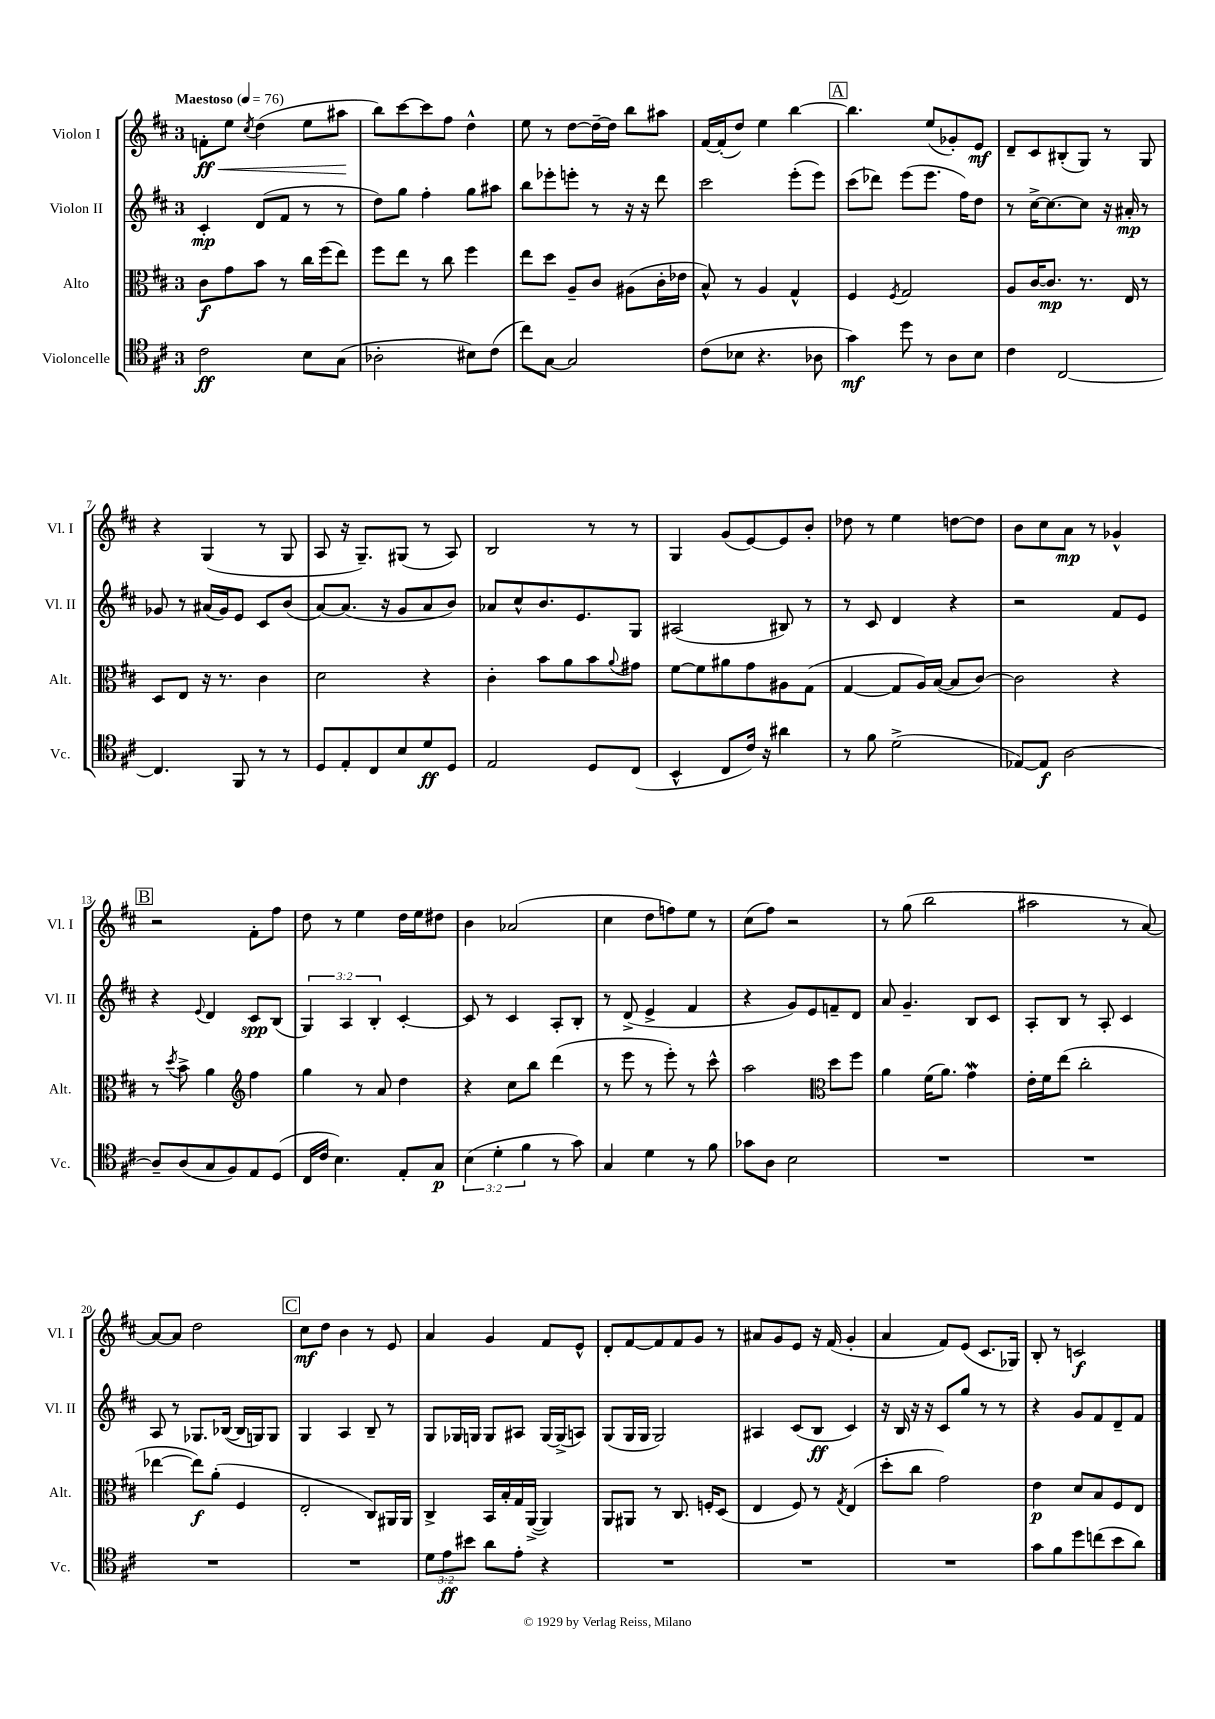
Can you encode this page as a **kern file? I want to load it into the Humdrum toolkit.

**kern	**dynam	**kern	**dynam	**kern	**dynam	**kern	**dynam
*part4	*part4	*part3	*part3	*part2	*part2	*part1	*part1
*staff4	*staff4	*staff3	*staff3	*staff2	*staff2	*staff1	*staff1
*I"Violoncelle	*	*I"Alto	*	*I"Violon II	*	*I"Violon I	*
*I'Vc.	*	*I'Alt.	*	*I'Vl. II	*	*I'Vl. I	*
*clefC4	*	*clefC3	*	*clefG2	*	*clefG2	*
*k[f#c#]	*	*k[f#c#]	*	*k[f#c#]	*	*k[f#c#]	*
*M3/4	*	*M3/4	*	*M3/4	*	*M3/4	*
*MM76	*	*MM76	*	*MM76	*	*MM76	*
=1	=1	=1	=1	=1	=1	=1	=1
!	!	!	!	!	!	!LO:TX:a:B:t=Maestoso	!
!	!	!	!	!	!	!	!LO:HP:b
2c#\	ff	8c#\L	f	4c#'/	mp	8fn'\L	< ff
.	.	8g\	.	.	.	8ee\J	.
.	.	.	.	.	.	8qcc#/	.
.	.	8b\J	.	(8d/L	.	(4dd\	.
.	.	8r	.	8f#/J	.	.	.
8B\L	.	16cc#\LL	.	8r	.	8ee\L	.
.	.	(16ff#\J	.	.	.	.	.
(8G\J	.	8ee\J)	.	8r	.	8aa#X\J	.
.	.	.	.	.	.	.	[
=2	=2	=2	=2	=2	=2	=2	=2
2A-X'\	.	8ff#\L	.	8dd\L)	.	8bb\L)	.
.	.	8ee\J	.	8gg\J	.	[8ccc#\	.
.	.	8r	.	4ff#'\	.	8ccc#\]	.
.	.	8cc#\	.	.	.	8ff#\J	.
8B#X\L)	.	4ff#\	.	8gg\L	.	4dd^^\	.
(8c#\J	.	.	.	8aa#X\J	.	.	.
=3	=3	=3	=3	=3	=3	=3	=3
8cc#\L)	.	8ee\L	.	8bb\L	.	8ee\	.
[8G\J	.	8dd\J	.	8eee-X'\	.	8r	.
2G/]	.	8A~/L	.	8eeen'\J	.	[8dd\L	.
.	.	8c#/J	.	8r	.	16dd~\L_	.
.	.	.	.	.	.	16dd\JJ]	.
.	.	(8A#X\L	.	16r	.	8bb\L	.
.	.	.	.	16r	.	.	.
.	.	16c#'\L	.	8ddd\	.	8aa#X\J	.
.	.	16e-X\JJ	.	.	.	.	.
=4	=4	=4	=4	=4	=4	=4	=4
(8c#\L	.	8B^^/)	.	2ccc#\	.	[16f#/LL	.
.	.	.	.	.	.	(16f#'/J]	.
8B-X\J	.	8r	.	.	.	8dd/J)	.
4.r	.	4A/	.	.	.	4ee\	.
.	.	4G^^/	.	(8eee'\L	.	[4bb\	.
8A-X\	.	.	.	8eee\J)	.	.	.
!!LO:REH:place=s1:t=A
=5	=5	=5	=5	=5	=5	=5	=5
4g\)	mf	4F#/	.	(8ccc#\L	.	4.bb\]	.
.	.	.	.	8ddd-X\J)	.	.	.
.	.	8qF#/	.	.	.	.	.
8dd\	.	2G/	.	(8eee\L	.	.	.
8r	.	.	.	8.eee\J	.	(8ee/L	.
8A\L	.	.	.	.	.	8g-X'/)	.
.	.	.	.	16ff#\KL)	.	.	.
8B\J	.	.	.	8dd\J	.	8e/J	mf
=6	=6	=6	=6	=6	=6	=6	=6
4c#\	.	8A/L	.	8r	.	8d~/L	.
.	.	[16c#/K	.	[16cc#^\KL	.	8c#/	.
.	.	8.c#/J]	mp	8.cc#\_	.	.	.
[2C#/	.	.	.	.	.	(8B#X'/	.
.	.	8.r	.	8cc#\J]	.	8G/J)	.
.	.	.	.	16r	.	8r	.
.	.	16E/	.	16a#X'/	mp	.	.
.	.	8r	.	8r	.	8G/	.
!!LO:LB:g=z
=7	=7	=7	=7	=7	=7	=7	=7
4.C#/]	.	8D/L	.	8g-X/	.	4r	.
.	.	8E/J	.	8r	.	.	.
.	.	16r	.	(16a#X/LL	.	(4G/	.
.	.	8.r	.	16g-/J)	.	.	.
8FF#/	.	.	.	8e/J	.	.	.
8r	.	4c#\	.	8c#/L	.	8r	.
8r	.	.	.	(8b/J	.	8G/	.
=8	=8	=8	=8	=8	=8	=8	=8
8D/L	.	2d\	.	[8a/L)	.	8A/	.
8E'/	.	.	.	(8.a/J]	.	16r	.
.	.	.	.	.	.	8.G~/L)	.
8C#/	.	.	.	.	.	.	.
.	.	.	.	16r	.	.	.
8B/	.	.	.	8g/L	.	(8G#X/J	.
8d/	ff	4r	.	8a/	.	8r	.
8D/J	.	.	.	8b/J)	.	8A/)	.
=9	=9	=9	=9	=9	=9	=9	=9
2E/	.	4c#'\	.	8a-X/L	.	2B/	.
.	.	.	.	8cc#^^/	.	.	.
.	.	8b\L	.	8.b/	.	.	.
.	.	8a\	.	.	.	.	.
.	.	.	.	8.e/	.	.	.
8D/L	.	8b\	.	.	.	8r	.
.	.	8qqa/	.	.	.	.	.
(8C#/J	.	8g#X\J	.	8G/J	.	8r	.
=10	=10	=10	=10	=10	=10	=10	=10
4BB^^/	.	[8f#\L	.	(2A#X/	.	4G/	.
.	.	8f#\]	.	.	.	.	.
8C#/L	.	8a#X\	.	.	.	(8g/L	.
16c#/Jk)	.	8g\	.	.	.	[8e/)	.
16r	.	.	.	.	.	.	.
4a#X\	.	8A#X\	.	8B#X/)	.	8e/]	.
.	.	(8G\J	.	8r	.	8b'/J	.
=11	=11	=11	=11	=11	=11	=11	=11
8r	.	[4G/	.	8r	.	8dd-X\	.
8f#\	.	.	.	8c#/	.	8r	.
(2d^\	.	8G/L]	.	4d/	.	4ee\	.
.	.	16A/L)	.	.	.	.	.
.	.	([16B/JJ	.	.	.	.	.
.	.	8B/L]	.	4r	.	[8ddn\L	.
.	.	[8c#/J)	.	.	.	8dd\J]	.
=12	=12	=12	=12	=12	=12	=12	=12
[8E-X/L)	.	2c#\]	.	2r	.	8b\L	.
8E-/J]	f	.	.	.	.	8cc#\	.
[2A\	.	.	.	.	.	8a\J	mp
.	.	.	.	.	.	8r	.
.	.	4r	.	8f#/L	.	4g-X^^/	.
.	.	.	.	8e/J	.	.	.
!!LO:LB:g=z
!!LO:REH:place=s1:t=B
=13	=13	=13	=13	=13	=13	=13	=13
8A~/L]	.	8r	.	4r	.	2r	.
.	.	8qdd/	.	.	.	.	.
(8A/	.	8b^\	.	.	.	.	.
.	.	.	.	8qqe/	.	.	.
8G/	.	4a\	.	4d/	.	.	.
8F#/)	.	.	.	.	.	.	.
*	*	*clefG2	*	*	*	*	*
8E/	.	4ff#\	.	8c#/L	spp	8f#'\L	.
(8D/J	.	.	.	(8B/J	.	8ff#\J	.
=14	=14	=14	=14	=14	=14	=14	=14
16C#/LL	.	4gg\	.	6G/)	.	8dd\	.
16c#/JJ	.	.	.	.	.	.	.
4.B\)	.	.	.	.	.	8r	.
.	.	.	.	6A/	.	.	.
.	.	8r	.	.	.	4ee\	.
.	.	.	.	6B'/	.	.	.
.	.	8a/	.	.	.	.	.
8E'/L	.	4dd\	.	[4c#'/	.	16dd\LL	.
.	.	.	.	.	.	16ee\J	.
8G/J	p	.	.	.	.	8dd#X\J	.
=15	=15	=15	=15	=15	=15	=15	=15
(6B\	.	4r	.	8c#/]	.	4b\	.
.	.	.	.	8r	.	.	.
6d'\	.	.	.	.	.	.	.
.	.	8cc#\L	.	4c#/	.	(2a-X/	.
6f#\	.	.	.	.	.	.	.
.	.	8bb\J	.	.	.	.	.
8r	.	(4ddd\	.	8A'/L	.	.	.
8g\)	.	.	.	8B'/J	.	.	.
=16	=16	=16	=16	=16	=16	=16	=16
4G/	.	8r	.	8r	.	4cc#\	.
.	.	8eee\	.	(8d^/	.	.	.
4d\	.	8r	.	4e^/	.	8dd\L	.
.	.	8eee'\)	.	.	.	8ffn\)	.
8r	.	8r	.	4f#/	.	8ee\J	.
8f#\	.	8ccc#^^\	.	.	.	8r	.
=17	=17	=17	=17	=17	=17	=17	=17
8g-X\L	.	2aa\	.	4r	.	(8cc#\L	.
8A\J	.	.	.	.	.	8ff#\J)	.
2B\	.	.	.	8g/L)	.	2r	.
.	.	.	.	8e/	.	.	.
*	*	*clefC3	*	*	*	*	*
.	.	8dd\L	.	8fn~/	.	.	.
.	.	8ff#\J	.	8d/J	.	.	.
=18	=18	=18	=18	=18	=18	=18	=18
2.r	.	4a\	.	8a/	.	8r	.
.	.	.	.	4.g~/	.	(8gg\	.
.	.	(16f#\KL	.	.	.	2bb\	.
.	.	8.a\J)	.	.	.	.	.
.	.	4gw\	.	8B/L	.	.	.
.	.	.	.	8c#/J	.	.	.
=19	=19	=19	=19	=19	=19	=19	=19
2.r	.	16e'\LL	.	8A'/L	.	2aa#X\	.
.	.	16f#\J	.	.	.	.	.
.	.	(8ee\J	.	8B/J	.	.	.
.	.	2cc#'\	.	8r	.	.	.
.	.	.	.	8A'/	.	.	.
.	.	.	.	4c#/	.	8r	.
.	.	.	.	.	.	[8a/)	.
!!LO:LB:g=z
=20	=20	=20	=20	=20	=20	=20	=20
2.r	.	[4ee-X\	.	8A/	.	8a/L_	.
.	.	.	.	8r	.	8a/J]	.
.	.	8ee-\L])	f	8.G-X/L	.	2dd\	.
.	.	(8a'\J	.	.	.	.	.
.	.	.	.	([16B-X/Jk	.	.	.
.	.	4F#/	.	16B-/LL]	.	.	.
.	.	.	.	16Gn/J)	.	.	.
.	.	.	.	8G/J	.	.	.
!!LO:REH:place=s1:t=C
=21	=21	=21	=21	=21	=21	=21	=21
2.r	.	2E'/	.	4G/	.	8cc#\L	mf
.	.	.	.	.	.	8dd\J	.
.	.	.	.	4A/	.	4b\	.
.	.	8C#/L)	.	8B~/	.	8r	.
.	.	16AA#X/L	.	8r	.	8e/	.
.	.	16AA#/JJ	.	.	.	.	.
=22	=22	=22	=22	=22	=22	=22	=22
12d\L	.	4C#^/	.	8G/L	.	4a/	.
12e\	ff	.	.	.	.	.	.
.	.	.	.	16G-X/L	.	.	.
12b#X\J	.	.	.	.	.	.	.
.	.	.	.	16Gn/JJ	.	.	.
8a\L	.	16BB/LL	.	8G/L	.	4g/	.
.	.	16B'/	.	.	.	.	.
8e'\J	.	16G/	.	8A#X/J	.	.	.
.	.	([16AA^/JJ	.	.	.	.	.
4r	.	4AA/])	.	[16G/LL	.	8f#/L	.
.	.	.	.	(16G^/J]	.	.	.
.	.	.	.	8An/J)	.	8e^^/J	.
=23	=23	=23	=23	=23	=23	=23	=23
2.r	.	8AA/L	.	(8G/L	.	8d'/L	.
.	.	8AA#X/J	.	16G/L	.	[8f#/	.
.	.	.	.	16G/JJ	.	.	.
.	.	8r	.	2G/)	.	8f#/]	.
.	.	8.C#/	.	.	.	8f#/	.
.	.	.	.	.	.	8g/J	.
.	.	16Fn'/KL	.	.	.	.	.
.	.	(8D/J	.	.	.	8r	.
=24	=24	=24	=24	=24	=24	=24	=24
2.r	.	4E/	.	4A#X/	.	8a#X/L	.
.	.	.	.	.	.	8g/	.
.	.	8F#/)	.	(8c#/L	.	8e/J	.
.	.	8r	.	8B/J	ff	16r	.
.	.	.	.	.	.	(16f#/	.
.	.	8qG/	.	.	.	.	.
.	.	(4E/	.	4c#/)	.	4g'/	.
=25	=25	=25	=25	=25	=25	=25	=25
2.r	.	8dd'\L	.	16r	.	4a/	.
.	.	.	.	16B/	.	.	.
.	.	8cc#\J	.	16r	.	.	.
.	.	.	.	16r	.	.	.
.	.	2g\)	.	8c#/L	.	8f#/L)	.
.	.	.	.	8gg/J	.	(8e/J	.
.	.	.	.	8r	.	8.c#/L	.
.	.	.	.	8r	.	.	.
.	.	.	.	.	.	16G-X/Jk)	.
=26	=26	=26	=26	=26	=26	=26	=26
8g\L	.	4e\	p	4r	.	8B'/	.
8f#\	.	.	.	.	.	8r	.
8dd\	.	8d/L	.	8g/L	.	2cn/	f
(8ccn\	.	8B/	.	8f#/	.	.	.
8b\	.	8F#/	.	8d~/	.	.	.
8a\J)	.	8E/J	.	8f#/J	.	.	.
==	==	==	==	==	==	==	==
*-	*-	*-	*-	*-	*-	*-	*-
